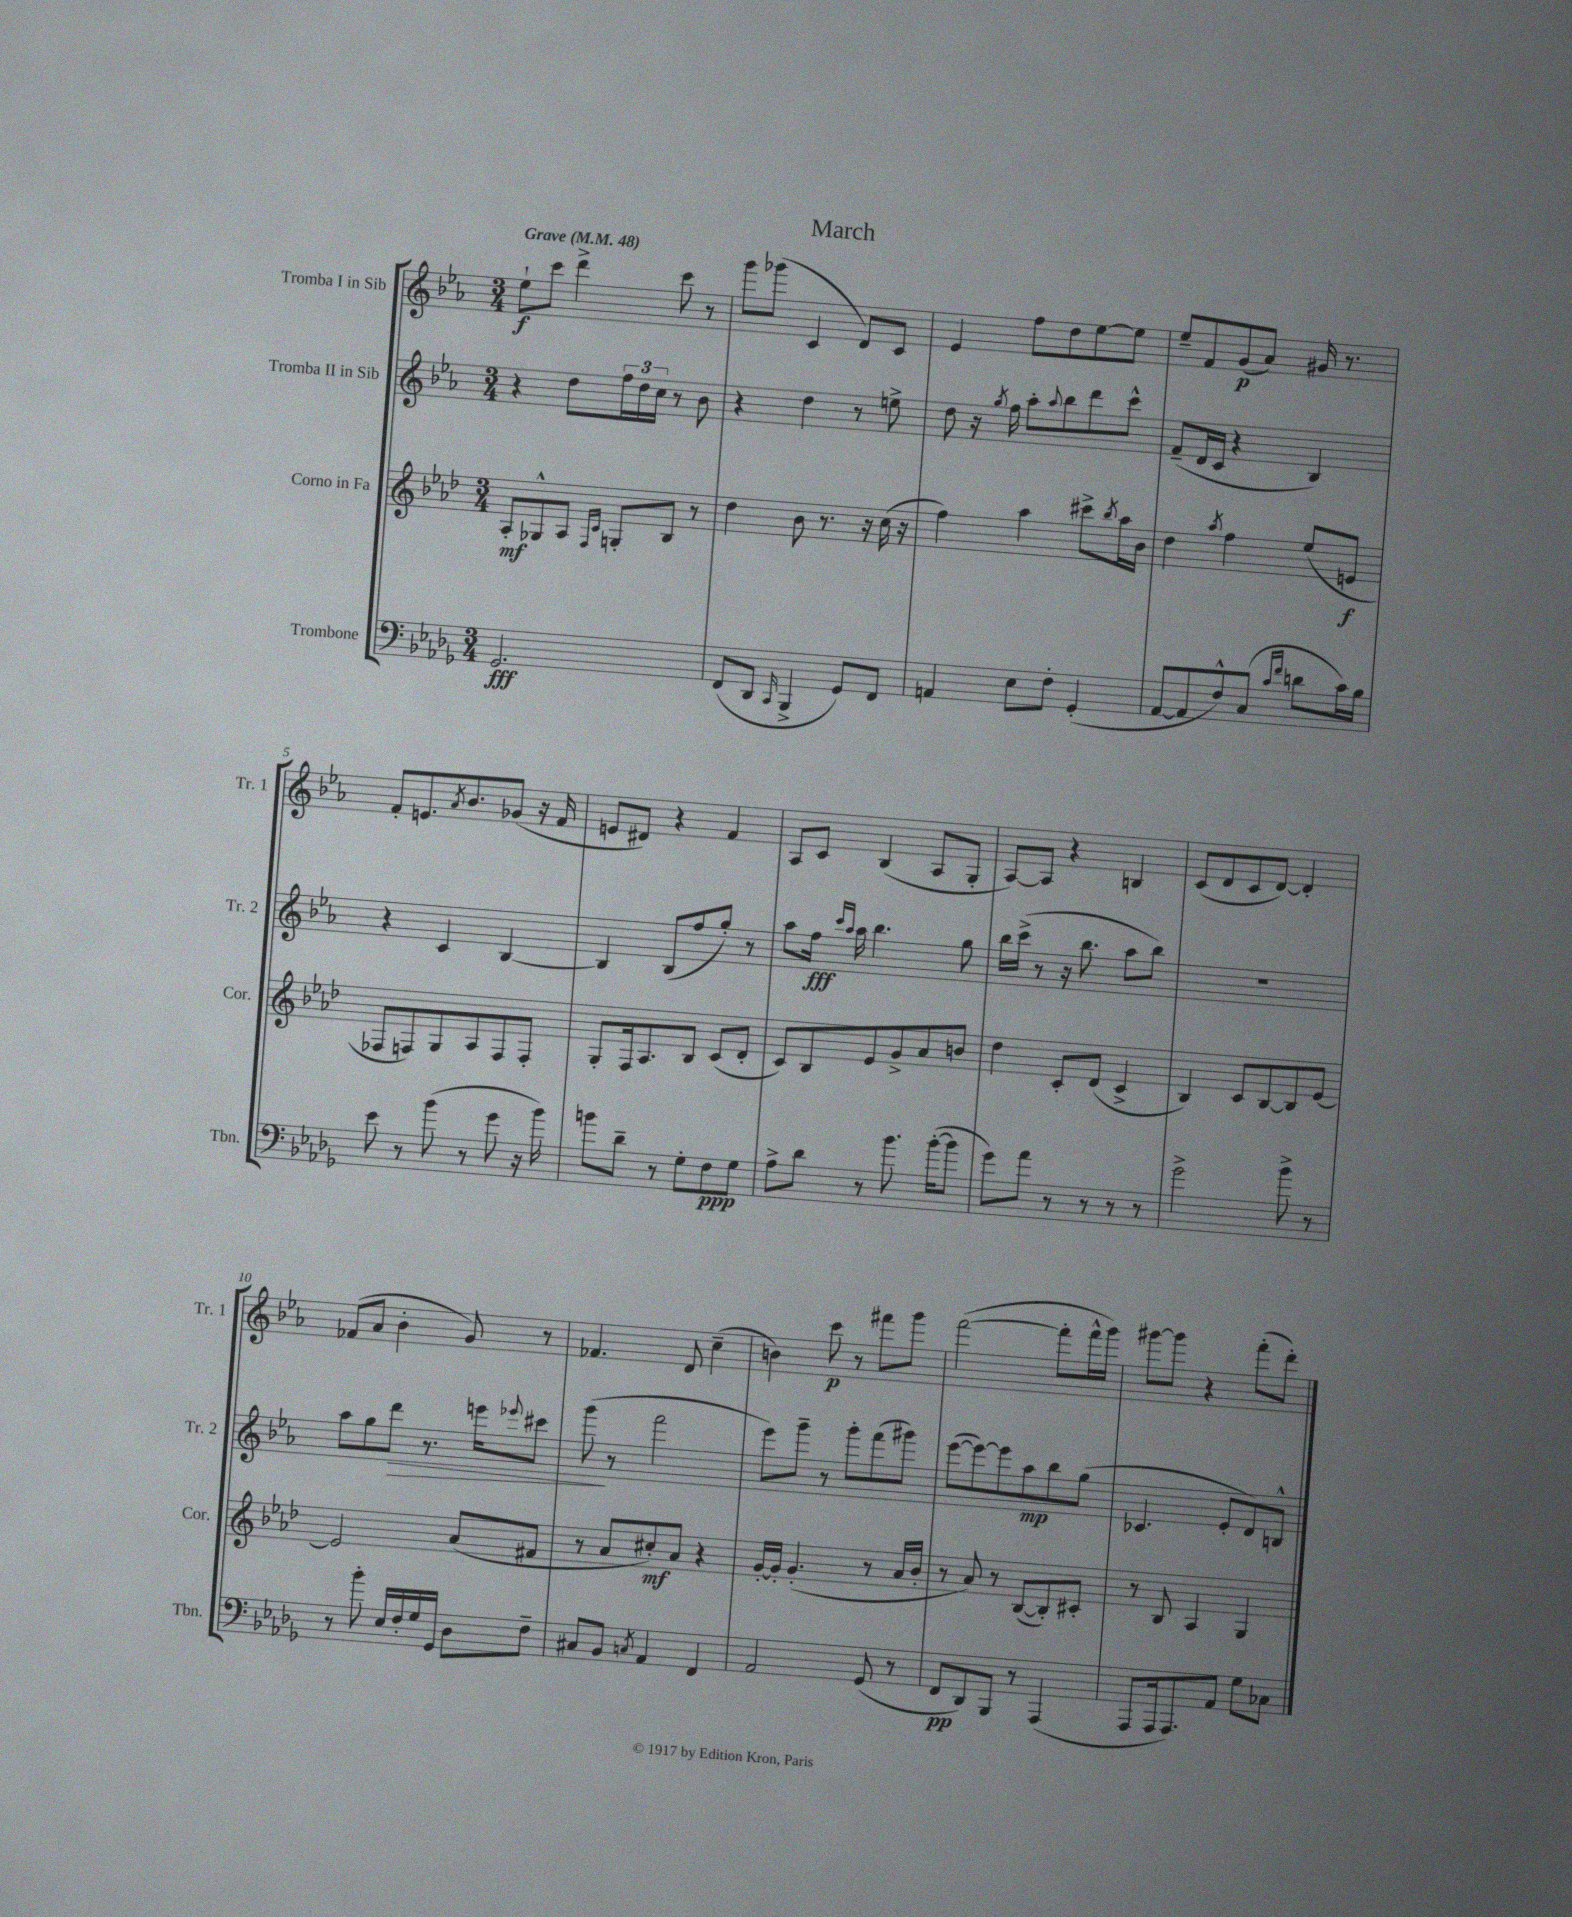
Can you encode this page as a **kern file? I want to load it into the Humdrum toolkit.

**kern	**dynam	**kern	**dynam	**kern	**dynam	**kern	**dynam
*part4	*part4	*part3	*part3	*part2	*part2	*part1	*part1
*staff4	*staff4	*staff3	*staff3	*staff2	*staff2	*staff1	*staff1
*I"Trombone	*	*I"Corno in Fa	*	*I"Tromba II in Sib	*	*I"Tromba I in Sib	*
*I'Tbn.	*	*I'Cor.	*	*I'Tr. 2	*	*I'Tr. 1	*
*clefF4	*	*clefG2	*	*clefG2	*	*clefG2	*
*k[b-e-a-d-g-]	*	*k[b-e-a-d-]	*	*k[b-e-a-]	*	*k[b-e-a-]	*
*M3/4	*	*M3/4	*	*M3/4	*	*M3/4	*
*MM48	*	*MM48	*	*MM48	*	*MM48	*
=1	=1	=1	=1	=1	=1	=1	=1
!	!	!	!	!	!	!LO:TX:a:B:t=Grave	!
2.GG-/	fff	8A-'/L	mf	4r	.	8ee-`\L	f
.	.	8G-X^^/	.	.	.	8ccc\J	.
.	.	8A-/J	.	8dd\L	.	4ddd^\	.
.	.	16qqF/LL	.	.	.	.	.
.	.	16qqc/JJ	.	.	.	.	.
.	.	8Gn'/L	.	24ff\L	.	.	.
.	.	.	.	24dd\	.	.	.
.	.	.	.	24cc\JJ	.	.	.
.	.	8B-/J	.	8r	.	8ccc\	.
.	.	8r	.	8b-\	.	8r	.
=2	=2	=2	=2	=2	=2	=2	=2
(8FF/L	.	4dd-\	.	4r	.	8ggg\L	.
8DD-/J	.	.	.	.	.	(8ggg-X\J	.
16qqCC/	.	.	.	.	.	.	.
4BBB-^/	.	8b-\	.	4dd\	.	4c/	.
.	.	8.r	.	.	.	.	.
8GG-/L)	.	.	.	8r	.	8d/L)	.
.	.	16r	.	.	.	.	.
8FF/J	.	(16cc\	.	8een^\	.	8c/J	.
.	.	16r	.	.	.	.	.
=3	=3	=3	=3	=3	=3	=3	=3
4AAn/	.	4ff\)	.	8dd\	.	4e-/	.
.	.	.	.	16r	.	.	.
.	.	.	.	8qgg/	.	.	.
.	.	.	.	16ff\	.	.	.
8E-\L	.	4aa-\	.	8aa-'\L	.	8ff\L	.
.	.	.	.	8qqaa-/	.	.	.
8F'\J	.	.	.	8bb-\	.	8dd\	.
(4GG-'/	.	8ccc#X^\L	.	8ddd\	.	[8ee-\	.
.	.	8qbb-/	.	.	.	.	.
.	.	16aa-\L	.	8ccc^^\J	.	8ee-\J]	.
.	.	16b-\JJ	.	.	.	.	.
=4	=4	=4	=4	=4	=4	=4	=4
[8AA-/L	.	4dd-\	.	(8f~/L	.	8ee-~/L	.
8AA-/]	.	.	.	16d/L	.	8f/	.
.	.	.	.	16c/JJ	.	.	.
.	.	8qaa-/	.	.	.	.	.
8F^^/)	.	4ff\	.	4r	.	(8g/	p
(8C/J	.	.	.	.	.	8a-/J)	.
16qqc/LL	.	.	.	.	.	.	.
16qqf/JJ	.	.	.	.	.	.	.
8dn\L	.	(8ee-/L	.	4B-/)	.	16g#X/	.
.	.	.	.	.	.	8.r	.
16c\L)	.	8en/J	f	.	.	.	.
16B-\JJ	.	.	.	.	.	.	.
!!LO:LB:g=z
=5	=5	=5	=5	=5	=5	=5	=5
8e-\	.	8F-X/L	.	4r	.	8f'/L	.
8r	.	8Fn/)	.	.	.	8.en/	.
(8b-\	.	8G/	.	4c/	.	.	.
.	.	.	.	.	.	8qa-/	.
.	.	.	.	.	.	8.b-/	.
8r	.	8A-/	.	.	.	.	.
8g-\	.	8F/	.	[4B-/	.	(8g-X/J	.
16r	.	8F'/J	.	.	.	16r	.
16b-\)	.	.	.	.	.	16f/	.
=6	=6	=6	=6	=6	=6	=6	=6
8bn\L	.	8G'/L	.	4B-/]	.	8en/L	.
8d-~\J	.	16F/k	.	.	.	8d#X/J)	.
.	.	8.A-/	.	.	.	.	.
8r	.	.	.	(8B-/L	.	4r	.
8G-'\L	.	8B-/J	.	8ff/	.	.	.
8F\	ppp	(8c/L	.	8gg'/J)	.	4f/	.
8G-\J	.	8d-'/J	.	8r	.	.	.
=7	=7	=7	=7	=7	=7	=7	=7
8A-^\L	.	8c/L)	.	8aa-\L	.	8A-/L	.
8d-\J	.	8B-/	.	16ff\Jk	fff	8c/J	.
.	.	.	.	16qqccc/LL	.	.	.
.	.	.	.	16qqaa-/JJ	.	.	.
.	.	.	.	16aa-\	.	.	.
8r	.	8e-/	.	4.bb-\	.	(4B-/	.
8.b-\	.	8g^/	.	.	.	.	.
.	.	8a-/	.	.	.	8A-/L	.
([16b-'\KL	.	.	.	.	.	.	.
8b-\J]	.	8bn/J	.	8gg\	.	8G'/J	.
=8	=8	=8	=8	=8	=8	=8	=8
8g-\L)	.	4dd-\	.	16bb-\LL	.	[8A-/L)	.
.	.	.	.	(16ccc^\JJ	.	.	.
8a-\J	.	.	.	8r	.	8A-/J]	.
8r	.	8c'/L	.	16r	.	4r	.
.	.	.	.	8.bb-\	.	.	.
8r	.	(8d-/J	.	.	.	.	.
8r	.	4c^/	.	8aa-\L	.	4Bn/	.
8r	.	.	.	8bb-\J)	.	.	.
=9	=9	=9	=9	=9	=9	=9	=9
2g-^\	.	4B-/)	.	2.r	.	(8c/L	.
.	.	.	.	.	.	8d/	.
.	.	8c/L	.	.	.	8c/	.
.	.	[8B-/	.	.	.	[8d/J)	.
8b-^\	.	8B-/]	.	.	.	4d'/]	.
8r	.	[8e-/J	.	.	.	.	.
!!LO:LB:g=z
=10	=10	=10	=10	=10	=10	=10	=10
8r	.	2e-/]	.	8aa-\L	.	(8f-X/L	.
8b-'\	.	.	.	8gg\	.	8a-/J	.
!	!	!	!	!	!LO:HP:b	!	!
16E-/LL	.	.	.	8ddd\J	>	4b-'\	.
16F'/	.	.	.	.	.	.	.
16G-/	.	.	.	8.r	.	.	.
16GG-/JJ	.	.	.	.	.	.	.
8D-\L	.	(8a-/L	.	.	.	8g/)	.
.	.	.	.	16eeen\KL	.	.	.
.	.	.	.	8qqeee-X/	.	.	.
8F~\J	.	8f#X/J	.	8ccc#X\J	.	8r	.
=11	=11	=11	=11	=11	=11	=11	=11
8C#X/L	.	8r	.	(8ggg\	.	4.f-X/	.
8BB-/J	.	8a-/L	.	8r	]	.	.
8qCn/	.	.	.	.	.	.	.
4AA-/	.	8cc#X'/)	mf	2fff\	.	.	.
.	.	8a-/J	.	.	.	8d/	.
4FF/	.	4r	.	.	.	(4cc~\	.
=12	=12	=12	=12	=12	=12	=12	=12
2AA-/	.	[16g'/LL	.	8eee-\L)	.	4bn\)	.
.	.	16g'/JJ]	.	.	.	.	.
.	.	(4.g'/	.	8ggg~\J	.	.	.
.	.	.	.	8r	.	8ccc\	p
.	.	.	.	8ggg'\L	.	8r	.
(8GG-/	.	8r	.	(8fff\	.	8fff#X\L	.
8r	.	16a-/LL	.	8ggg#X\J)	.	8ggg\J	.
.	.	16b-'/JJ	.	.	.	.	.
=13	=13	=13	=13	=13	=13	=13	=13
8FF/L	pp	8r	.	([8eee-\L	.	([2fff\	.
8DD-/)	.	8a-/)	.	8eee-\_)	.	.	.
8BBB-/J	.	8r	.	8eee-\]	.	.	.
8r	.	([8B-/L	.	8aa-\	mp	.	.
(4AAA-/	.	8B-'/])	.	8bb-\	.	8fff'\L]	.
.	.	8c#X'/J	.	(8gg\J	.	16fff^^\L	.
.	.	.	.	.	.	16ggg\JJ)	.
=14	=14	=14	=14	=14	=14	=14	=14
8AAA-/L	.	8r	.	4.c-X/	.	[8ggg#X\L	.
16AAA-/k	.	8B-/	.	.	.	8ggg#\J]	.
8.AAA-/)	.	.	.	.	.	.	.
.	.	4A-/	.	.	.	4r	.
8AA-/J	.	.	.	8e-'/L	.	.	.
8G-\L	.	4G/	.	8d/)	.	(8fff'\L	.
8C-X\J	.	.	.	8Bn^^/J	.	8ddd'\J)	.
==	==	==	==	==	==	==	==
*-	*-	*-	*-	*-	*-	*-	*-
